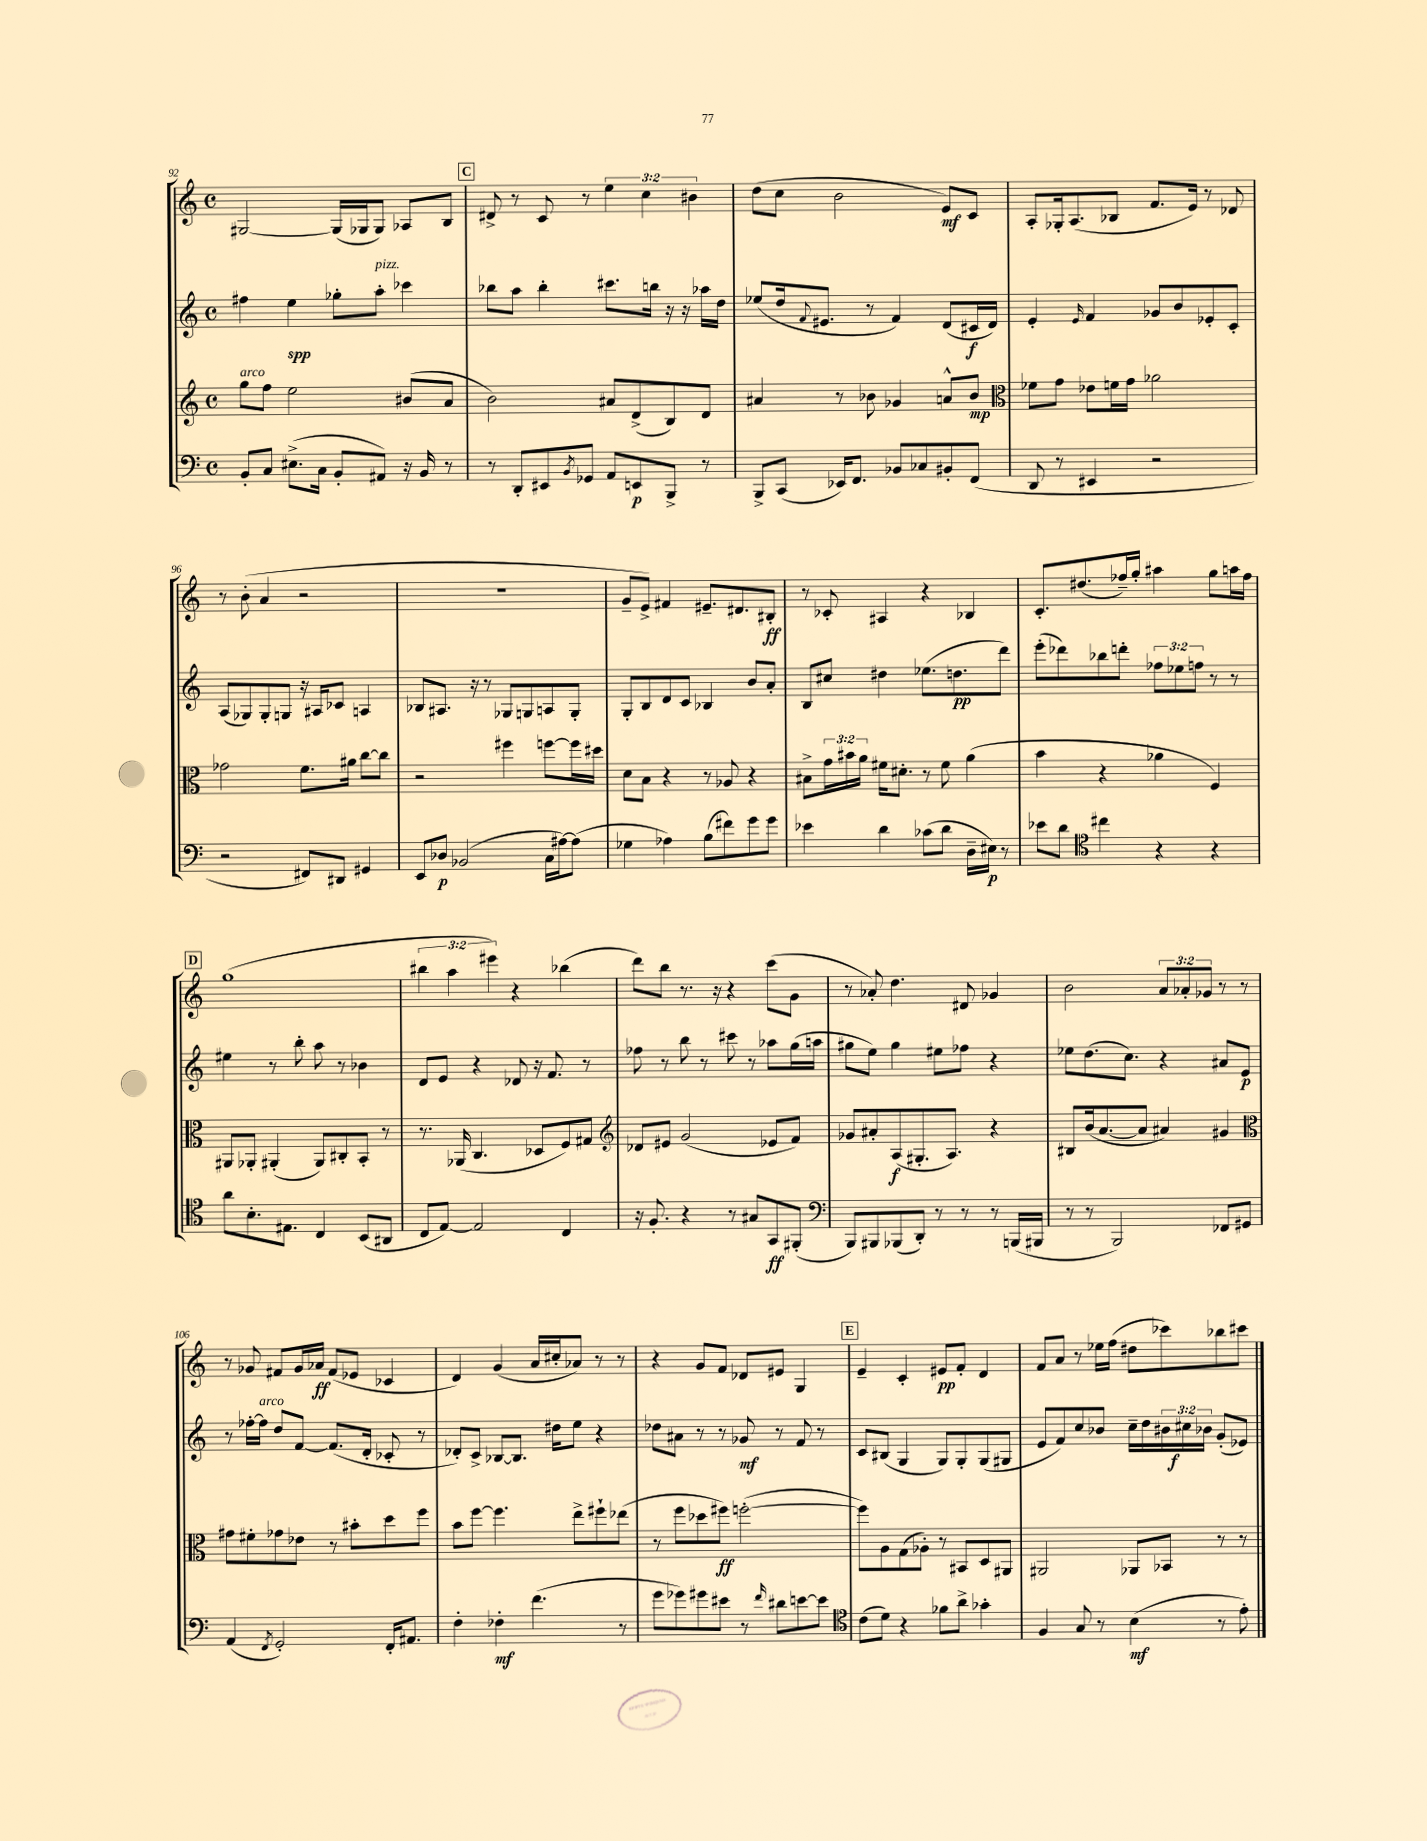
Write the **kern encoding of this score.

**kern	**kern	**kern	**kern
*staff4	*staff3	*staff2	*staff1
*clefF4	*clefG2	*clefG2	*clefG2
*k[]	*k[]	*k[]	*k[]
*M4/4	*M4/4	*M4/4	*M4/4
*met(c)	*met(c)	*met(c)	*met(c)
8BB'	8gg	4ff#	[2G#
8C	8ff	.	.
(8.E#^	2ee	4ee	.
16C	.	.	.
8BB'	.	8gg-'	(16G#]
.	.	.	16G-
8AA#)	.	8aa'	8G-)
16r	(8b#	4ccc-	8A-
16BB	.	.	.
8r	8a	.	8B
=	=	=	=
8r	2b)	8bb-	8d#^
8DD'	.	8aa	8r
8EE#	.	4bb-'	8c
8qBB	.	.	.
8GG-	.	.	8r
8AA	8a#	8.ccc#	6ee
8EE	(8d^	.	.
.	.	.	6cc
.	.	16bb	.
8BBB^	8B)	16r	.
.	.	16r	.
.	.	.	6b#
8r	8d	16aa-	.
.	.	16dd	.
=	=	=	=
8BBB^	4a#	(8ee-	(8dd
(8CC	.	16dd	8cc
.	.	8qqf	.
.	.	8.e#	.
16EE-)	8r	.	2b
8.FF	.	.	.
.	8b-	8r	.
8BB-	4g-	4f)	.
8C-	.	.	.
8BB#'	8a^^	(8d	8e)
(8FF	8b-	16c#	8c
.	.	16d)	.
=	=	=	=
*	*clefC3	*	*
8DD	8f-	4e'	8A'
8r	8g	.	16G-'
.	.	.	(8.A
.	.	16qqe	.
4EE#	8e-	4f	.
.	16f	.	8B-
.	16g	.	.
2r	2a-	8g-	8.f
.	.	8b	.
.	.	.	16e)
.	.	8e-'	8r
.	.	8c'	8d-
=	=	=	=
2r	2g-	(8A	8r
.	.	8G-)	(8b'
.	.	8G-'	4a
.	.	8G	.
8FF#)	8.f	16r	2r
.	.	16A#	.
8DD#	.	8c-	.
.	16a#	.	.
4GG#	[8cc	4A	.
.	8cc]	.	.
=	=	=	=
8EE	2r	8B-	1r
8D-	.	8.A#	.
(2BB-	.	.	.
.	.	16r	.
.	.	8r	.
.	4ff#	8G-	.
.	.	8G	.
16C	[8ff	8A	.
[16A#)	.	.	.
(8A#]	16ff]	8G'	.
.	16dd#	.	.
=	=	=	=
4G-	8d	8G'	8g~
.	8B	8B	8e^)
4A-)	4r	8d	4f#
.	.	8c	.
(8B	8r	4B-	8.e#~
8f#)	8A-	.	.
.	.	.	8.d#
8g	4r	8b	.
8g	.	8a'	8B#'
=	=	=	=
4e-	8B#^	8B	8r
.	24g	8cc#	8c-'
.	24b#	.	.
.	24a	.	.
4d	16f#	4dd#	4A#
.	8.d#'	.	.
(8c-	8r	(8.ee-	4r
8d	8f#	.	.
.	.	8.dd	.
16D~	(4a	.	4B-
16E#)	.	.	.
8r	.	8ddd)	.
=	=	=	=
8e-	4b	(8eee'	8.c'
8d	.	8ddd-)	.
.	.	.	(8.dd#
*clefC4	*	*	*
4cc#	4r	8bb-	.
.	.	8ddd'	16ff-~)
.	.	.	16gg'
4r	4a-	12ff-	4aa#
.	.	12ee-	.
.	.	12ff	.
4r	4F)	8r	8gg
.	.	8r	16aa
.	.	.	16ff-
=	=	=	=
8a	8AA#	4ee#	(1gg
8.B'	8AA-'	.	.
.	(4AA#'	8r	.
8.E#	.	.	.
.	.	8bb'	.
4C	8AA#)	8aa	.
.	8C#'	8r	.
(8BB	8BB'	4b-	.
8AA#	8r	.	.
=	=	=	=
8C	8.r	8d	6bb#
[8E)	.	8e	.
.	.	.	6aa
.	(16AA-	.	.
2E]	4.C	4r	.
.	.	.	6eee#)
.	.	8d-	4r
.	8D-	16r	.
.	.	8.f	.
4C	8F)	.	(4bb-
.	8G#	8r	.
=	=	=	=
*	*clefG2	*	*
16r	8d-	8ff-	8ddd)
8.F'	.	.	.
.	8e#	8r	8bb
4r	(2g	8bb	8.r
.	.	8r	.
.	.	.	16r
8r	.	8ccc#	4r
8G#	.	8r	.
8GG	8e-	8aa-	(8ccc
(8FF#'	8f)	(16gg	8g
.	.	16aa	.
=	=	=	=
*clefF4	*	*	*
8BBB)	8g-	8gg#	8r
8BBB#	8a#'	8ee)	8a-')
(8BBB-	(8A	4gg#	4.dd
8DD')	8.G#'	.	.
8r	.	8ee#	.
.	8.A)	.	.
8r	.	8ff-	8d#
8r	4r	4r	4g-
(16BBB	.	.	.
16BBB#	.	.	.
=	=	=	=
8r	8B#	8ee-	2b
8r	(16b	(8.dd	.
.	[8.a	.	.
2BBB)	.	.	.
.	.	8.cc)	.
.	8a]	.	.
.	4a#)	4r	12a
.	.	.	12a-'
.	.	.	12g-
8FF-	4g#	8a#	8r
8GG#	.	8e	8r
=	=	=	=
*	*clefC3	*	*
(4AA	8g#	8r	8r
.	8f#'	[16ff-'	8g-
.	.	16ff-]	.
8qFF	.	.	.
2GG')	8g-	8dd	8f#
.	8e-	[8f	16g-
.	.	.	16a-
.	8r	(8.f]	(8f#
.	8b#'	.	8e-
.	.	16d'	.
16FF'	8dd	8c-'	4c-
8.AA#	.	.	.
.	8ff	8r	.
=	=	=	=
4F'	8b	8d-')	4d)
.	[8ff	8c^	.
4F-'	4.ff]	[8B-	(4g
.	.	8.B-]	.
(4.f	.	.	16a
.	.	16dd#	16cc#'
.	8ee^	8ee	8a-)
.	8ff#`	4r	8r
8r	(8ee-	.	8r
=	=	=	=
8g	8r	8dd-	4r
8g-)	8ff	8a#	.
8g#	8dd-	8r	8g
8e#	8ff#)	8r	8f
8r	([2ff'	8g-	8d-
16qqf	.	.	.
8d#	.	8r	8e#
[8e	.	8f	4G
8e]	.	8r	.
=	=	=	=
*clefC4	*	*	*
(8c	8ff])	8c	4e~
8d)	8A	(8B#	.
4r	(8G	4G	4c'
.	8A-')	.	.
8f-	8r	8G)	8e#
8a^	8BB#	8G'	8f'
4g-'	8D	(8G	4d
.	8AA#	8G#	.
=	=	=	=
4F	2AA#	8e	8f
.	.	8f)	8a
8G	.	8cc	8r
8r	.	8b-	16ee-
.	.	.	(16ff
(4B	8AA-	16cc~	8dd#
.	.	16dd	.
.	8BB-	24b#	8ccc-)
.	.	24cc#	.
.	.	24b-	.
8r	8r	(8g'	8bb-
8e')	8r	8e-)	8ccc#
==	==	==	==
*-	*-	*-	*-
